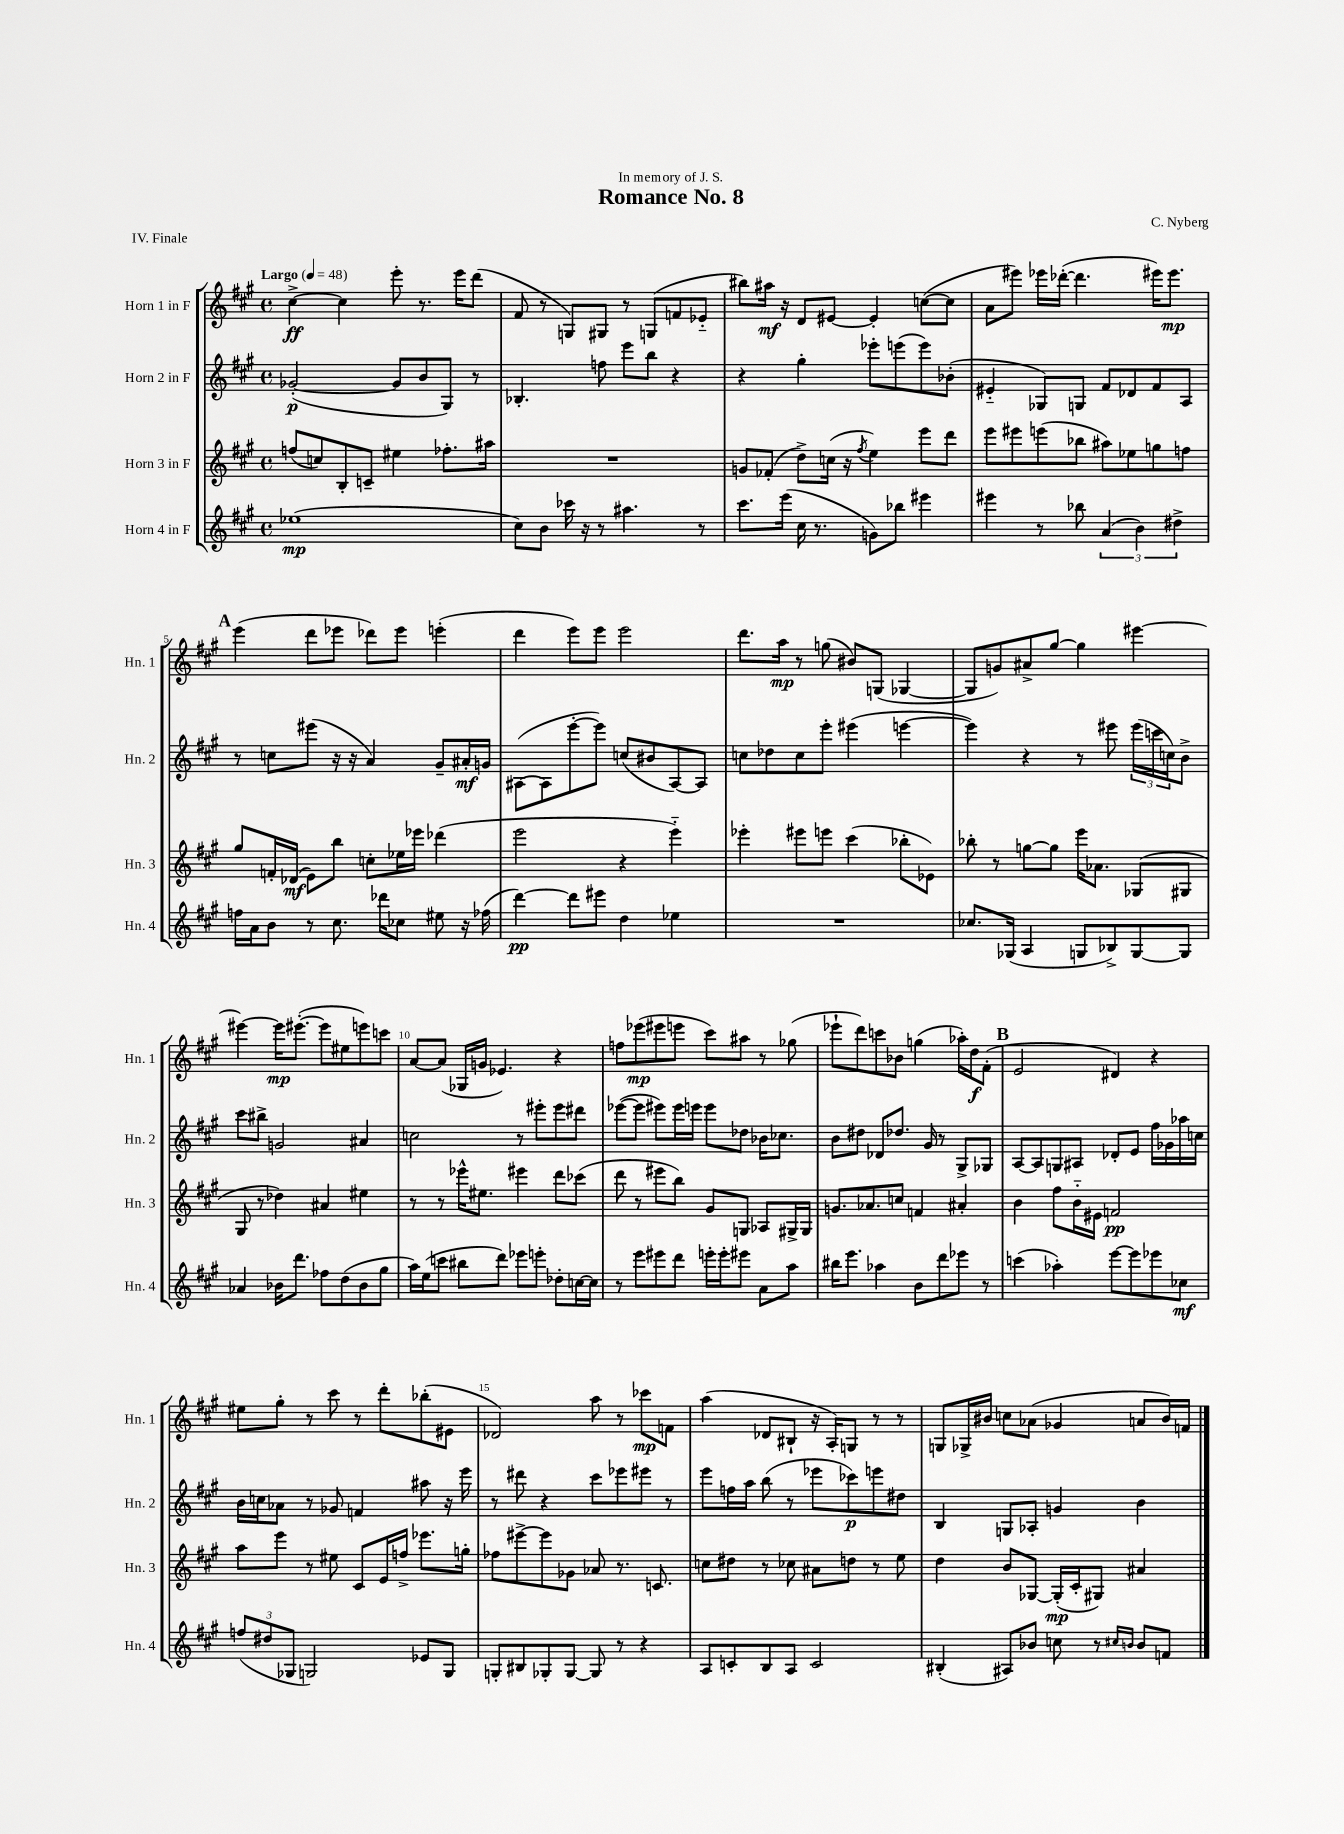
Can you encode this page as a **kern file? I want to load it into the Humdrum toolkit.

**kern	**kern	**kern	**kern
*staff4	*staff3	*staff2	*staff1
*clefG2	*clefG2	*clefG2	*clefG2
*k[f#c#g#]	*k[f#c#g#]	*k[f#c#g#]	*k[f#c#g#]
*M4/4	*M4/4	*M4/4	*M4/4
*met(c)	*met(c)	*met(c)	*met(c)
*MM48	*MM48	*MM48	*MM48
(1ee-	(8ff	([2g-'	[4cc#^
.	8cc)	.	.
.	8B'	.	4cc#]
.	8c~	.	.
.	4ee#	8g-]	8eee'
.	.	8b	8.r
.	8.ff-'	8G#)	.
.	.	.	16eee
.	.	8r	(8ddd
.	16aa#	.	.
=	=	=	=
8cc#)	1r	4.B-'	8f#
8b	.	.	8r
16ccc-	.	.	8G)
16r	.	.	.
8r	.	8ff	8G#
4.aa#	.	8eee	8r
.	.	8bb	(8G
.	.	4r	8f
8r	.	.	8e-'~
=	=	=	=
8.ccc#	8g	4r	8bb#)
.	(8f-'	.	16aa#
(16eee	.	.	16r
16cc#	8dd^)	4gg#'	8d
8.r	.	.	.
.	(16cc	.	[8e#
.	16r	.	.
.	8qff#	.	.
8g)	4ee)	8eee-'	4e#']
8bb-	.	(8eee	.
4eee#	8eee	8eee)	([8cc
.	8ddd	(8b-'	8cc]
=	=	=	=
4eee#	8eee	4e#'~	8a
.	8eee#	.	8eee#)
8r	(8eee	8G-)	16eee-
.	.	.	([16ddd-'
8bb-	8bb-	8G	4.ddd-]
(6a	8aa#)	8f#	.
.	8ee-	8d-	.
6b)	.	.	.
.	8gg	8f#	16eee#)
.	.	.	8.eee#
6dd#^	.	.	.
.	8ff	8A	.
=	=	=	=
16ff	8gg#	8r	(4eee
16a	.	.	.
8b	16f'	8cc	.
.	(16d-	.	.
8r	8e)	(8eee#	8ddd
8.cc#	8bb	16r	8eee-
.	.	16r	.
.	8cc'	4a)	8ddd-)
16ddd-	.	.	.
8cc-	16ee-	.	8eee-
.	16eee-	.	.
8ee#	(4ddd-	8g#~	(4eee'
16r	.	16a#'	.
(16ff-	.	16g	.
=	=	=	=
[4ddd)	2eee	([8A#	4ddd
.	.	8A#]	.
8ddd]	.	[8eee'	8eee)
8eee#	.	8eee])	8eee
4dd	4r	(8cc	2eee
.	.	8b#	.
4ee-	4eee'~)	[8A#)	.
.	.	8A#]	.
=	=	=	=
1r	4eee-'	8cc	8.ddd
.	.	8dd-	.
.	.	.	16aa
.	8eee#	8cc	8r
.	8eee	8eee'	(8gg
.	(4ccc#	(4eee#	8b#)
.	.	.	(8G
.	8bb-'	[4eee	[4G-
.	8e-)	.	.
=	=	=	=
8.cc-	8bb-'	4eee])	8G-]
.	8r	.	8g)
(16G-	.	.	.
4A	[8gg	4r	8a#^
.	8gg]	.	[8gg#
8G	16eee	8r	4gg#]
.	8.a-	.	.
8B-^)	.	8eee#	.
[8G	(8G-	(24eee#	[4eee#
.	.	24ccc	.
.	.	24cc)	.
8G]	8G#	8b^	.
=	=	=	=
4a-	8G#	8ccc#	4eee#_
.	8r	8bb#^	.
16b-	4dd-)	2g	16eee#]
8.ddd	.	.	([8.eee#'
8ff-	4a#	.	8eee#]
(8dd	.	.	8ee#
8b-	4ee#	4a#	8eee)
8gg#	.	.	8ccc
=	=	=	=
16aa)	8r	2cc	[8a
(16ee	.	.	.
8ccc	8r	.	(8a]
8bb#	16eee-^^	.	16G-
.	8.ee#	.	16g
8ddd)	.	.	4.e-)
8eee-	4eee#	8r	.
8eee'	.	8eee#'	.
8dd-'	8ddd	8eee#	4r
[16cc	(8ccc-	8ddd#	.
16cc]	.	.	.
=	=	=	=
8r	8ddd	([8eee-	8ff
8eee	8r	8eee-]	(8eee-
8eee#	8eee#	8eee#)	8eee#
8ddd	8bb)	16eee#	8eee
.	.	16eee	.
16eee'	8g#	8eee	8ccc#)
16eee'	.	.	.
8eee#	8G	8dd-	8aa#
8a	8A-	16b-	8r
.	.	8.cc-	.
8aa	16G#^	.	(8gg-
.	16G#	.	.
=	=	=	=
16bb#	8.g	8b	8eee-`
8.eee	.	.	.
.	.	8dd#	8ddd)
.	8.a-	.	.
4aa-	.	8d-	8ccc
.	8cc	8.dd-	8b-
8b	4f	.	(4gg
.	.	16g#	.
8ddd	.	8r	.
8eee-	4a#'	8G#^	16aa-')
.	.	.	16dd
8r	.	8G-	(8f#'
=	=	=	=
(4ccc	4b	[8A	2e
.	.	8A]	.
4aa-')	8ff#	8G	.
.	16b'~	8A#	.
.	16e#	.	.
[8eee	2f	8d-'	4d#)
8eee]	.	8e	.
8eee-	.	16ff#	4r
.	.	16g-	.
8cc-	.	16aa-	.
.	.	16cc	.
=	=	=	=
(12ff	8aa	16b	8ee#
.	.	16cc	.
12dd#	.	.	.
.	8eee	8a-	8gg#'
12G-	.	.	.
2G)	8r	8r	8r
.	8ee#	8g-	8ccc#
.	8c#	4f	8r
.	16e	.	8ddd'
.	16ff^	.	.
8e-	8.eee-	8aa#	(8bb-'
8G	.	16r	8e#
.	16gg'	16eee	.
=	=	=	=
8G'	8ff-	8r	2d-)
8B#	[8eee#^	8ddd#	.
8G-'	8eee#]	4r	.
[8G-	8g-	.	.
8G-]	8a-	8ccc#	8aa
8r	8.r	8eee-	8r
4r	.	8eee#	8ccc-
.	8.c	.	.
.	.	8r	8f
=	=	=	=
8A	8cc	8eee	(4aa
8c'	8dd#	16ff	.
.	.	16aa	.
8B	8r	(8bb	8d-
8A	8cc-	8r	8B#`
2c	8a#	8eee-	16r
.	.	.	16A')
.	8dd	8ccc-)	8G
.	8r	8eee	8r
.	8ee	8dd#	8r
=	=	=	=
(4B#'	4dd	4B	8G
.	.	.	16G-^
.	.	.	16b#
8A#)	8b	8G	8cc
8b-	[8G-	8A-'	(8a-
8cc	(16G-']	4g	4g-
.	16c#'	.	.
8r	8G#)	.	.
16qqcc#	.	.	.
16qqb	.	.	.
8b	4a#	4b	8a
8f	.	.	16b#)
.	.	.	16f
==	==	==	==
*-	*-	*-	*-
